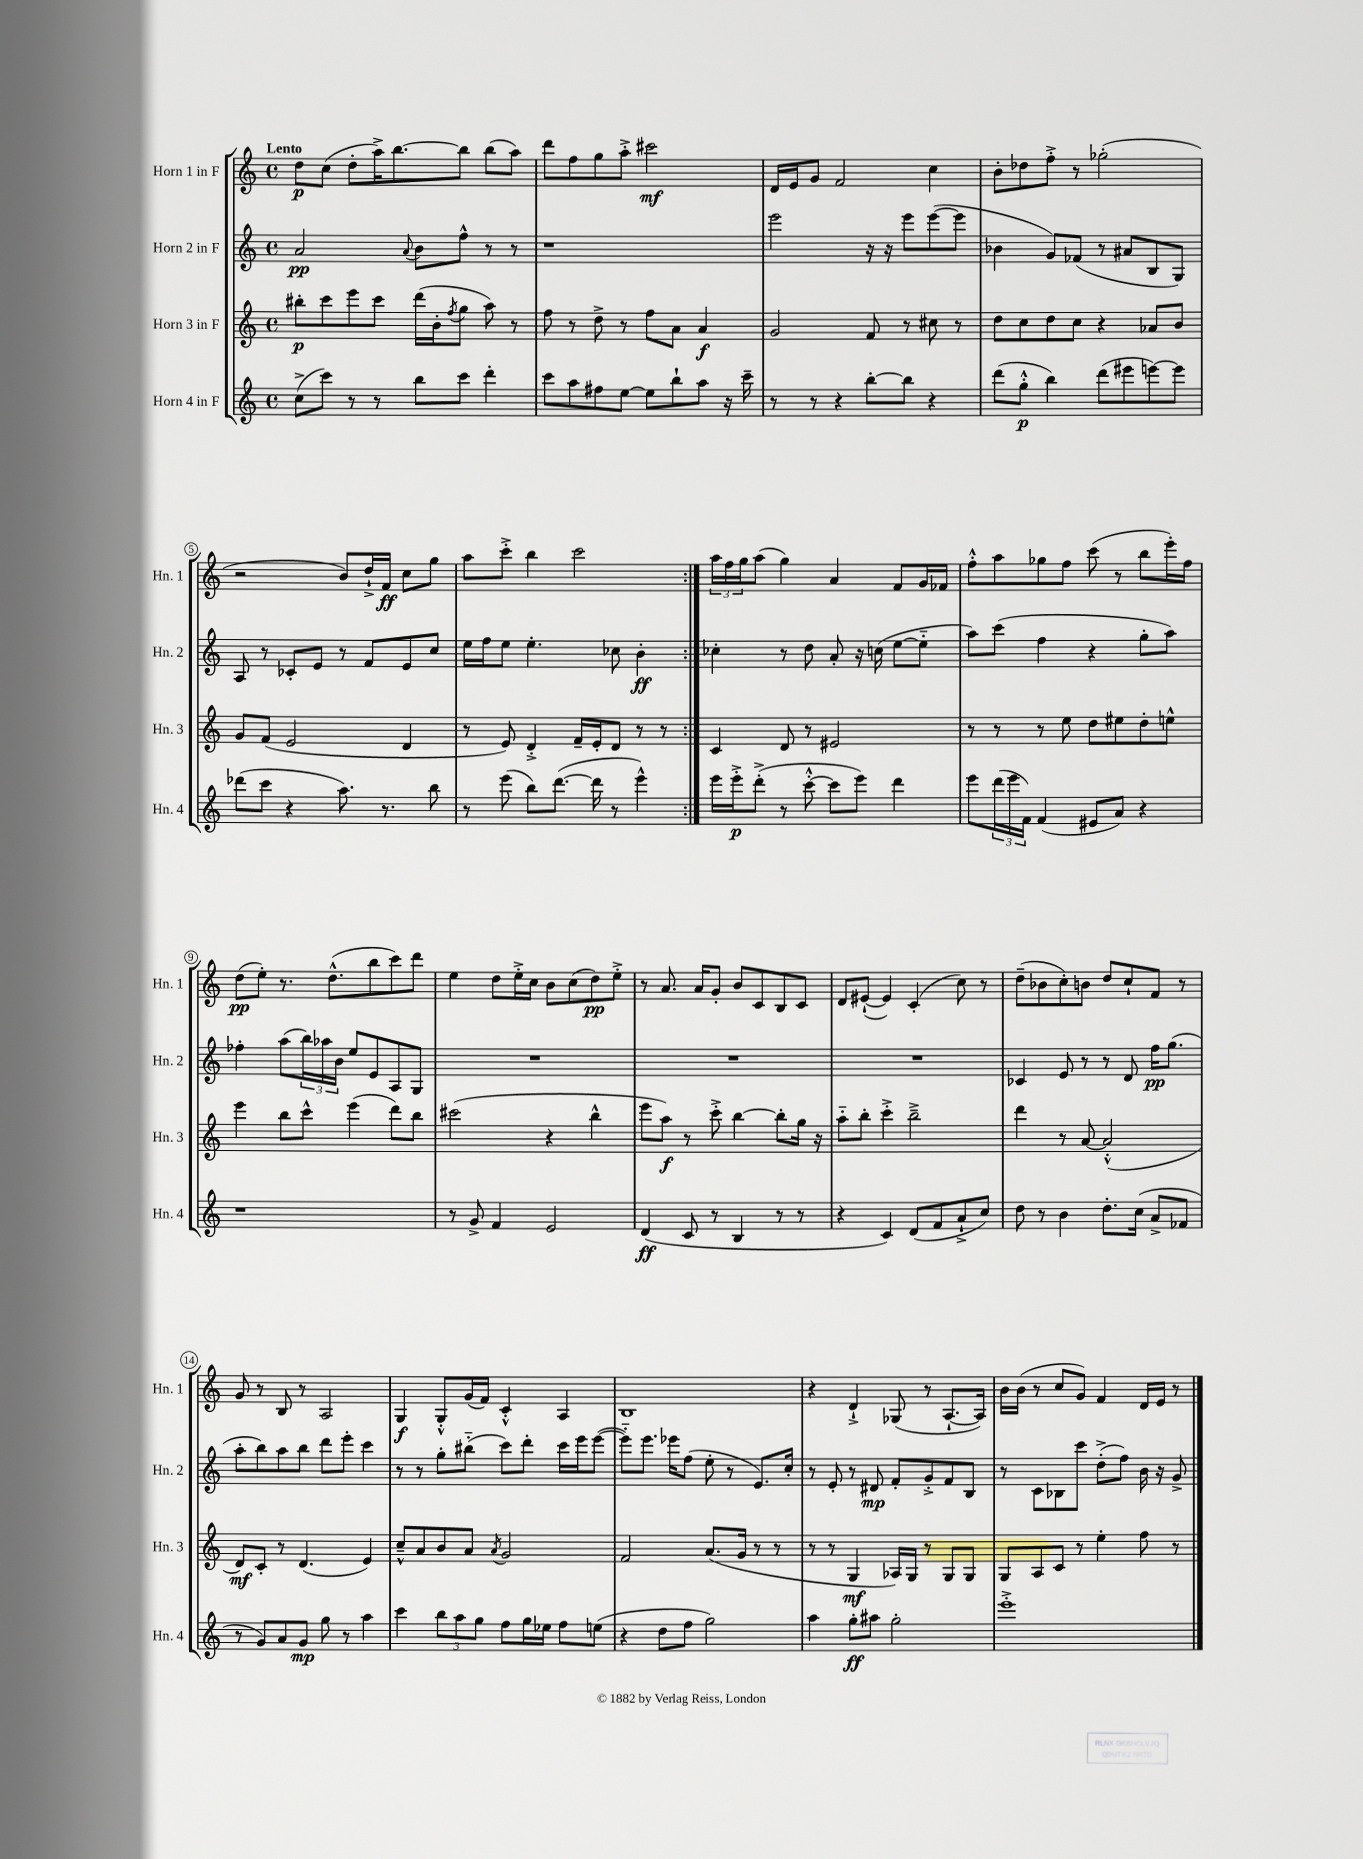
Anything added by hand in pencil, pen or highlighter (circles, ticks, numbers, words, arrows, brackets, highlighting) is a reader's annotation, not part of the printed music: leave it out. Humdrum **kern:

**kern	**dynam	**kern	**dynam	**kern	**dynam	**kern	**dynam
*part4	*part4	*part3	*part3	*part2	*part2	*part1	*part1
*staff4	*staff4	*staff3	*staff3	*staff2	*staff2	*staff1	*staff1
*I"Horn 4 in F	*	*I"Horn 3 in F	*	*I"Horn 2 in F	*	*I"Horn 1 in F	*
*I'Hn. 4	*	*I'Hn. 3	*	*I'Hn. 2	*	*I'Hn. 1	*
*clefG2	*	*clefG2	*	*clefG2	*	*clefG2	*
*k[]	*	*k[]	*	*k[]	*	*k[]	*
*M4/4	*	*M4/4	*	*M4/4	*	*M4/4	*
*met(c)	*	*met(c)	*	*met(c)	*	*met(c)	*
=1	=1	=1	=1	=1	=1	=1	=1
!	!	!	!	!	!	!LO:TX:a:B:t=Lento	!
(8cc^\L	.	8bb#X'\L	p	2a/	pp	8dd\L	p
8ccc\J)	.	8ccc\	.	.	.	(8cc\J	.
8r	.	8eee\	.	.	.	8dd'\L	.
8r	.	8ccc\J	.	.	.	16aa^\K)	.
.	.	.	.	.	.	[8.bb\	.
.	.	.	.	8qqa/	.	.	.
8bb\L	.	(16ddd\LL	.	8b\L	.	.	.
.	.	16b'\J	.	.	.	.	.
.	.	8qff/	.	.	.	.	.
8ccc\J	.	8gg\J	.	8ff^^\J	.	8bb\J]	.
4ddd'\	.	8aa\)	.	8r	.	(8bb\L	.
.	.	8r	.	8r	.	8aa\J)	.
=2	=2	=2	=2	=2	=2	=2	=2
8ccc\L	.	8ff\	.	1r	.	8ddd\L	.
8aa\	.	8r	.	.	.	8ff\	.
8ff#X\	.	8dd^\	.	.	.	8gg\	.
[8ee\J	.	8r	.	.	.	8aa'^\J	.
8ee\L]	.	8ff\L	.	.	.	2ccc#X\	mf
8bb`\	.	8a\J	.	.	.	.	.
8aa\J	.	4a/	f	.	.	.	.
16r	.	.	.	.	.	.	.
16ccc~\	.	.	.	.	.	.	.
=3	=3	=3	=3	=3	=3	=3	=3
8r	.	2g/	.	2eee\	.	16d/LL	.
.	.	.	.	.	.	16e/J	.
8r	.	.	.	.	.	8g/J	.
4r	.	.	.	.	.	2f/	.
[8bb'\L	.	8f/	.	16r	.	.	.
.	.	.	.	16r	.	.	.
8bb\J]	.	8r	.	8eee\L	.	.	.
4r	.	8cc#X\	.	([8eee\	.	4cc\	.
.	.	8r	.	8eee\J]	.	.	.
=4	=4	=4	=4	=4	=4	=4	=4
(8ddd\L	.	8dd\L	.	4b-X\	.	8b'\L	.
8gg'^^\J	p	8cc\	.	.	.	8dd-X\	.
4bb\)	.	8dd\	.	8g/L)	.	8ff'^\J	.
.	.	8cc\J	.	(8f-X/J	.	8r	.
(8ddd\L	.	4r	.	8r	.	(2gg-X'\	.
8eee#X\	.	.	.	8a#X/L	.	.	.
[8eeen\)	.	8a-X/L	.	8B/	.	.	.
8eee\J]	.	8b/J	.	8G/J)	.	.	.
!!LO:LB:g=z
=5	=5	=5	=5	=5	=5	=5	=5
(8ddd-X\L	.	8g/L	.	8A/	.	2r	.
8ccc\J	.	(8f/J	.	8r	.	.	.
4r	.	2e/	.	8c-X'/L	.	.	.
.	.	.	.	8e/J	.	.	.
8.aa\)	.	.	.	8r	.	8b/L)	.
.	.	.	.	8f/L	.	16dd`^/L	.
8.r	.	.	.	.	.	16f/JJ	ff
.	.	4d/	.	8e/	.	8cc\L	.
8bb\	.	.	.	8cc/J	.	8gg\J	.
=6	=6	=6	=6	=6	=6	=6	=6
8r	.	8r	.	16ee\LL	.	8aa\L	.
.	.	.	.	16ff\J	.	.	.
(8eee\	.	8e/)	.	8ee\J	.	8ccc'^\J	.
8bb\L)	.	4d'^/	.	4.ee'\	.	4bb\	.
([8.ddd\J	.	.	.	.	.	.	.
.	.	16f~/LL	.	.	.	2ccc\	.
16ddd\]	.	16e'/J	.	.	.	.	.
8r	.	8d/J	.	8cc-X\	.	.	.
4eee^^\)	.	8r	.	4b'\	ff	.	.
.	.	8r	.	.	.	.	.
=7:|!	=7:|!	=7:|!	=7:|!	=7:|!	=7:|!	=7:|!	=7:|!
16eee\LL	.	4c/	.	4cc-X'\	.	24aa\LL	.
.	.	.	.	.	.	24ff\	.
16eee'^\J	p	.	.	.	.	.	.
.	.	.	.	.	.	24gg\J	.
(8ddd'^\J	.	.	.	.	.	(8aa\J	.
8r	.	8d/	.	8r	.	4gg\)	.
[8ccc'^^\	.	8r	.	8dd\	.	.	.
8ccc\L]	.	2e#X/	.	8a'/	.	4a/	.
8eee\J)	.	.	.	16r	.	.	.
.	.	.	.	(16ccn\	.	.	.
4ddd\	.	.	.	[8ee\L	.	8f/L	.
.	.	.	.	8ee\J]	.	16g/L	.
.	.	.	.	.	.	16f-X/JJ	.
=8	=8	=8	=8	=8	=8	=8	=8
8eee\L	.	8r	.	8aa\L)	.	8ff'^^\L	.
(24ddd\L	.	8r	.	(8ccc\J	.	8aa\	.
24eee\	.	.	.	.	.	.	.
24f\JJ)	.	.	.	.	.	.	.
(4f/	.	8r	.	4ff\	.	8gg-X\	.
.	.	8ee\	.	.	.	8ff\J	.
8e#X/L	.	8dd\L	.	4r	.	(8ccc\	.
8a/J)	.	8ee#X\	.	.	.	8r	.
4r	.	8dd'\	.	8gg'\L	.	8bb\L	.
.	.	8een^^\J	.	8aa\J)	.	16eee'\L)	.
.	.	.	.	.	.	16ff\JJ	.
!!LO:LB:g=z
=9	=9	=9	=9	=9	=9	=9	=9
1r	.	4eee\	.	4ff-X'\	.	(8dd\L	pp
.	.	.	.	.	.	8ee'\J)	.
.	.	8bb\L	.	(8aa\L	.	8.r	.
.	.	8ccc^^\J	.	24bb\L)	.	.	.
.	.	.	.	24aa-X\	.	.	.
.	.	.	.	.	.	(8.dd^^\L	.
.	.	.	.	24b\JJ	.	.	.
.	.	(4eee\	.	8ee/L	.	.	.
.	.	.	.	8e/	.	8bb\	.
.	.	8ddd\L)	.	8A/	.	8ccc\)	.
.	.	8bb\J	.	8G/J	.	8ddd\J	.
=10	=10	=10	=10	=10	=10	=10	=10
8r	.	(2ccc#X\	.	1r	.	4ee\	.
8g^/	.	.	.	.	.	.	.
4f/	.	.	.	.	.	8dd\L	.
.	.	.	.	.	.	16ee'^\L	.
.	.	.	.	.	.	16cc\JJ	.
2e/	.	4r	.	.	.	8b\L	.
.	.	.	.	.	.	(8cc\	.
.	.	4bb^^\	.	.	.	8dd\)	pp
.	.	.	.	.	.	8ee'^\J	.
=11	=11	=11	=11	=11	=11	=11	=11
(4d/	ff	8eee\L	.	1r	.	8r	.
.	.	8aa\J)	f	.	.	8.a/	.
8c/	.	8r	.	.	.	.	.
.	.	.	.	.	.	16a/KL	.
8r	.	8ccc'^\	.	.	.	8g'/J	.
4B/	.	[4bb\	.	.	.	8b/L	.
.	.	.	.	.	.	8c/	.
8r	.	8bb'\L]	.	.	.	8B/	.
8r	.	16gg\Jk	.	.	.	8c/J	.
.	.	16r	.	.	.	.	.
=12	=12	=12	=12	=12	=12	=12	=12
4r	.	8aa\L	.	1r	.	8d/L	.
.	.	8bb'\J	.	.	.	([8e#X`/J	.
4c/)	.	4ccc'^\	.	.	.	4e#/])	.
(8d/L	.	2bb~^\	.	.	.	(4c'/	.
8f/	.	.	.	.	.	.	.
8a`^/	.	.	.	.	.	8cc\)	.
8cc/J)	.	.	.	.	.	8r	.
=13	=13	=13	=13	=13	=13	=13	=13
8dd\	.	4ddd\	.	4c-X/	.	(8dd~\L	.
8r	.	.	.	.	.	8b-X\	.
4b\	.	8r	.	8e/	.	8cc'\)	.
.	.	[8a/	.	8r	.	8bn\J	.
8.dd'\L	.	(2a'^^/]	.	8r	.	8dd/L	.
.	.	.	.	8d/	.	8cc`/	.
(16cc\Jk	.	.	.	.	.	.	.
8a^/L	.	.	.	16ff\KL	pp	8f/J	.
.	.	.	.	(8.gg\J	.	.	.
8f-X/J	.	.	.	.	.	8r	.
!!LO:LB:g=z
=14	=14	=14	=14	=14	=14	=14	=14
8r	.	8d/L)	mf	8aa'\L	.	8g/	.
8g/L)	.	8c'/J	.	8bb\)	.	8r	.
8a/	.	8r	.	8aa\	.	8B/	.
8g/J	mp	(4.d/	.	8bb\J	.	8r	.
8gg\	.	.	.	8ddd\L	.	2A/	.
8r	.	.	.	8eee'\J	.	.	.
4aa\	.	4e/)	.	4ccc\	.	.	.
=15	=15	=15	=15	=15	=15	=15	=15
4ccc\	.	8cc~^^/L	.	8r	.	4G/	f
.	.	8a/	.	8r	.	.	.
12bb\L	.	8b/	.	8gg'\L	.	8G'^^/L	.
12aa\	.	.	.	.	.	.	.
.	.	8a/J	.	(8bb#X\J	.	(16g/L	.
12gg\J	.	.	.	.	.	.	.
.	.	.	.	.	.	16f/JJ)	.
.	.	8qa/	.	.	.	.	.
8ff\L	.	2g/	.	8ccc\L)	.	4c'^^/	.
16gg\L	.	.	.	8ddd'\J	.	.	.
16ee-X\JJ	.	.	.	.	.	.	.
8ff\L	.	.	.	16ccc\LL	.	4A/	.
.	.	.	.	16eee\J	.	.	.
(8een\J	.	.	.	([8eee\J	.	.	.
=16	=16	=16	=16	=16	=16	=16	=16
4r	.	2f/	.	8eee\L])	.	1B	.
.	.	.	.	8.eee\J	.	.	.
8dd\L	.	.	.	.	.	.	.
.	.	.	.	16eee-X\KL	.	.	.
8ff\J	.	.	.	(8ff\J	.	.	.
2gg\)	.	(8.a/L	.	8ee'\	.	.	.
.	.	.	.	8r	.	.	.
.	.	16g/Jk	.	.	.	.	.
.	.	8r	.	8.e/L)	.	.	.
.	.	8r	.	.	.	.	.
.	.	.	.	16cc'/Jk	.	.	.
=17	=17	=17	=17	=17	=17	=17	=17
4aa\	.	8r	.	8r	.	4r	.
.	.	8r	.	8e'/	.	.	.
8gg'\L	ff	4G/	mf	8r	.	4d`^/	.
8aa#X\J	.	.	.	8d#X/	mp	.	.
2gg'\	.	16A-X/LL)	.	8f'/L	.	(8G-X/	.
.	.	16G/JJ	.	.	.	.	.
.	.	8r	.	8g'^/	.	8r	.
.	.	8G/L	.	8f/	.	[8.A`/L	.
.	.	8G/J	.	8B/J	.	.	.
.	.	.	.	.	.	16A/Jk])	.
=18	=18	=18	=18	=18	=18	=18	=18
1eee'^	.	8G/L	.	8r	.	16b\LL	.
.	.	.	.	.	.	(16b\JJ	.
.	.	8A/	.	8c\L	.	8r	.
.	.	8c/J	.	8B-X\	.	8cc/L	.
.	.	8r	.	8ccc\J	.	8g/J)	.
.	.	4ee'\	.	(8dd'^\L	.	4f/	.
.	.	.	.	8ff\J)	.	.	.
.	.	8ff\	.	16b\	.	16d/LL	.
.	.	.	.	16r	.	16e/JJ	.
.	.	8r	.	8g^/	.	8r	.
==	==	==	==	==	==	==	==
*-	*-	*-	*-	*-	*-	*-	*-
